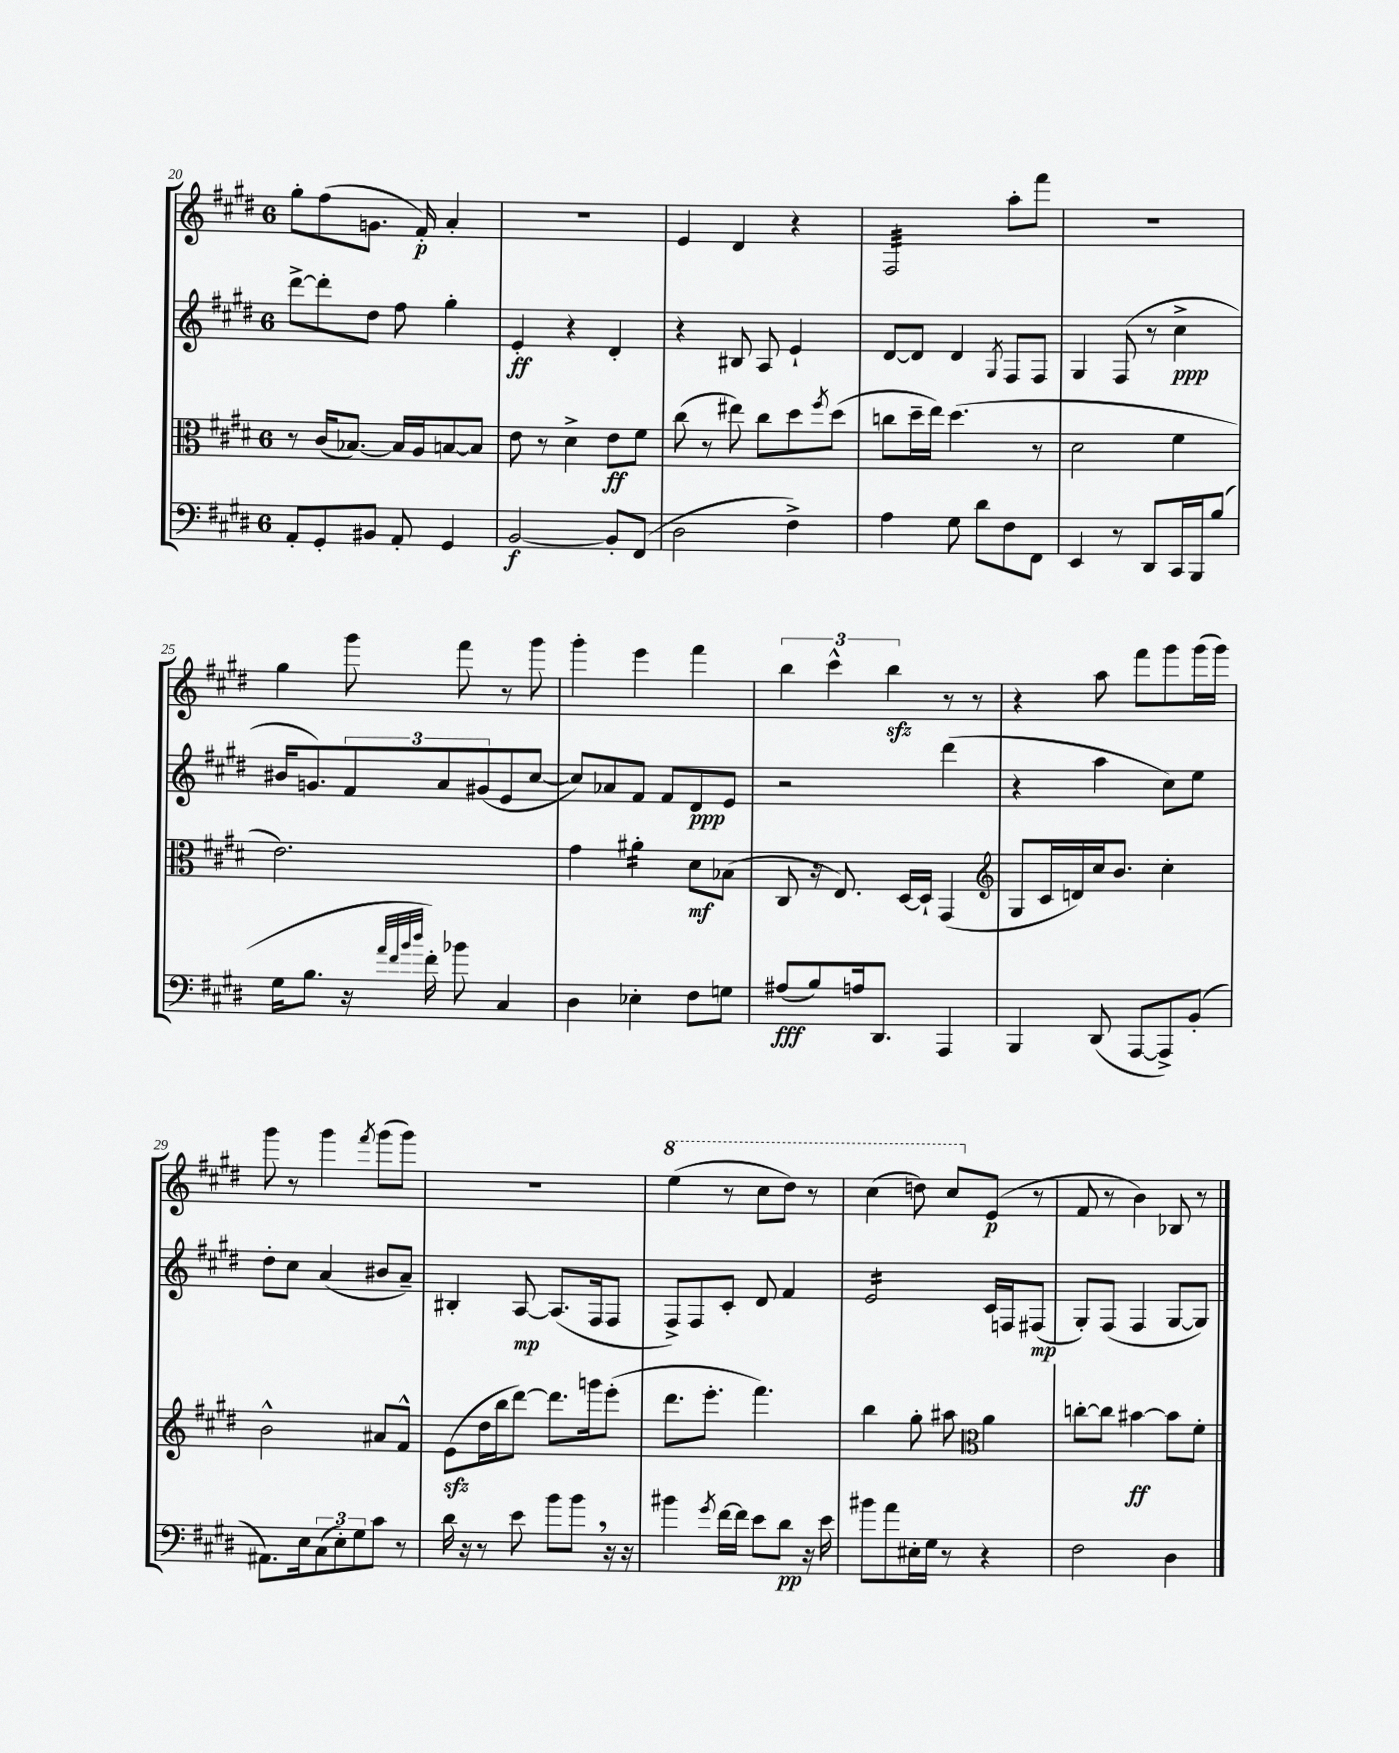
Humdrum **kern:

**kern	**kern	**kern	**kern
*staff4	*staff3	*staff2	*staff1
*clefF4	*clefC3	*clefG2	*clefG2
*k[f#c#g#d#]	*k[f#c#g#d#]	*k[f#c#g#d#]	*k[f#c#g#d#]
*M6/8	*M6/8	*M6/8	*M6/8
8AA'	8r	[8ddd#^	8gg#'
8GG#'	(16c#	8ddd#']	(8ff#
.	[8.B-)	.	.
8BB#	.	8dd#	8.g
8AA'	16B-]	8ff#	.
.	16A	.	16f#')
4GG#	[8B	4gg#'	4a'
.	8B]	.	.
=	=	=	=
[2BB	8e	4e'	2.r
.	8r	.	.
.	4d#^	4r	.
8BB']	8e	4d#'	.
(8FF#	8f#	.	.
=	=	=	=
2D#	(8cc#	4r	4e
.	8r	.	.
.	8ee#)	8B#	4d#
.	8cc#	8A	.
4F#^)	8dd#	4e`	4r
.	8qff#	.	.
.	(8dd#	.	.
=	=	=	=
4A	8cc	[8d#	2F#
.	16dd#~	8d#]	.
.	16ee)	.	.
8G#	(4.dd#	4d#	.
8d#	.	.	.
.	.	8qG#	.
8F#	.	8F#	8aa'
8FF#	8r	8F#	8fff#
=	=	=	=
4EE	2d#	4G#	2.r
8r	.	(8F#	.
8DD#	.	8r	.
16CC#	4f#	4cc#^	.
16BBB	.	.	.
(8B	.	.	.
=	=	=	=
16G#	2.e)	16b#	4gg#
8.B	.	8.g)	.
16r	.	12f#	8ggg#
32qqa	.	.	.
32qqf#	.	.	.
32qqb	.	.	.
32qqdd#	.	.	.
16f#')	.	.	.
.	.	12a	.
8b-	.	.	8fff#
.	.	(12g#	.
4C#	.	8e	8r
.	.	[8cc#	8ggg#
=	=	=	=
4D#	4g#	8cc#])	4ggg#'
.	.	8a-	.
4E-'	4a#'	8f#	4eee
.	.	8f#	.
8F#	8d#	8d#	4fff#
8G	(8B-	8e	.
=	=	=	=
(8A#	8C#	2r	6bb
8B)	16r	.	.
.	.	.	6ccc#^^
.	8.E)	.	.
16A	.	.	.
8.DD#	.	.	.
.	.	.	6bb
.	[16D#	.	.
.	16D#`]	.	.
4AAA	(4GG#	(4ddd#	8r
.	.	.	8r
=	=	=	=
*	*clefG2	*	*
4BBB	8G#	4r	4r
.	16c#	.	.
.	16d)	.	.
(8DD#	16cc#	4aa	8aa
.	8.b	.	.
[8AAA	.	.	8fff#
8AAA^])	4cc#'	8cc#)	8ggg#
(8BB'	.	8ee	(16ggg#
.	.	.	16ggg#)
=	=	=	=
8.AA#)	2b^^	8dd#'	8ggg#
.	.	8cc#	8r
16E	.	.	.
(12C#	.	(4a	4ggg#
12E')	.	.	.
12G#	.	.	.
.	.	.	8qfff#
8c#	8a#	8b#	(8ggg#
8r	8f#^^	8a~)	8ggg#)
=	=	=	=
16d#	(8e	4B#'	2.r
16r	.	.	.
8r	16dd#	.	.
.	16bb	.	.
8e	[8ddd#)	[8A	.
8b	8.ddd#]	(8.A]	.
8b	.	.	.
.	16ggg	16F#	.
16r	(8eee'	8F#	.
16r	.	.	.
=	=	=	=
4b#	8.ddd#	8F#^)	(4eee
.	.	8F#	.
.	8.eee'	.	.
8qg#	.	.	.
[16f#	.	8c#'	8r
16f#]	.	.	.
8e	4.fff#)	8d#	8ccc#
8d#	.	4f#	8ddd#)
16r	.	.	8r
16e	.	.	.
=	=	=	=
8b#	4bb	2e	(4ccc#
8a	.	.	.
16E#'	8gg#'	.	8ddd)
16G#	.	.	.
8r	8aa#	.	8ccc#
*	*clefC3	*	*
4r	4a	16c#	(8e
.	.	16F	.
.	.	(8F#	8r
=	=	=	=
2F#	[8cc'	8G#')	8f#
.	8cc]	(8F#	8r
.	[4b#	4F#	4b)
4D#	8b#]	[8G#	8B-
.	8f#'	8G#])	8r
==	==	==	==
*-	*-	*-	*-
